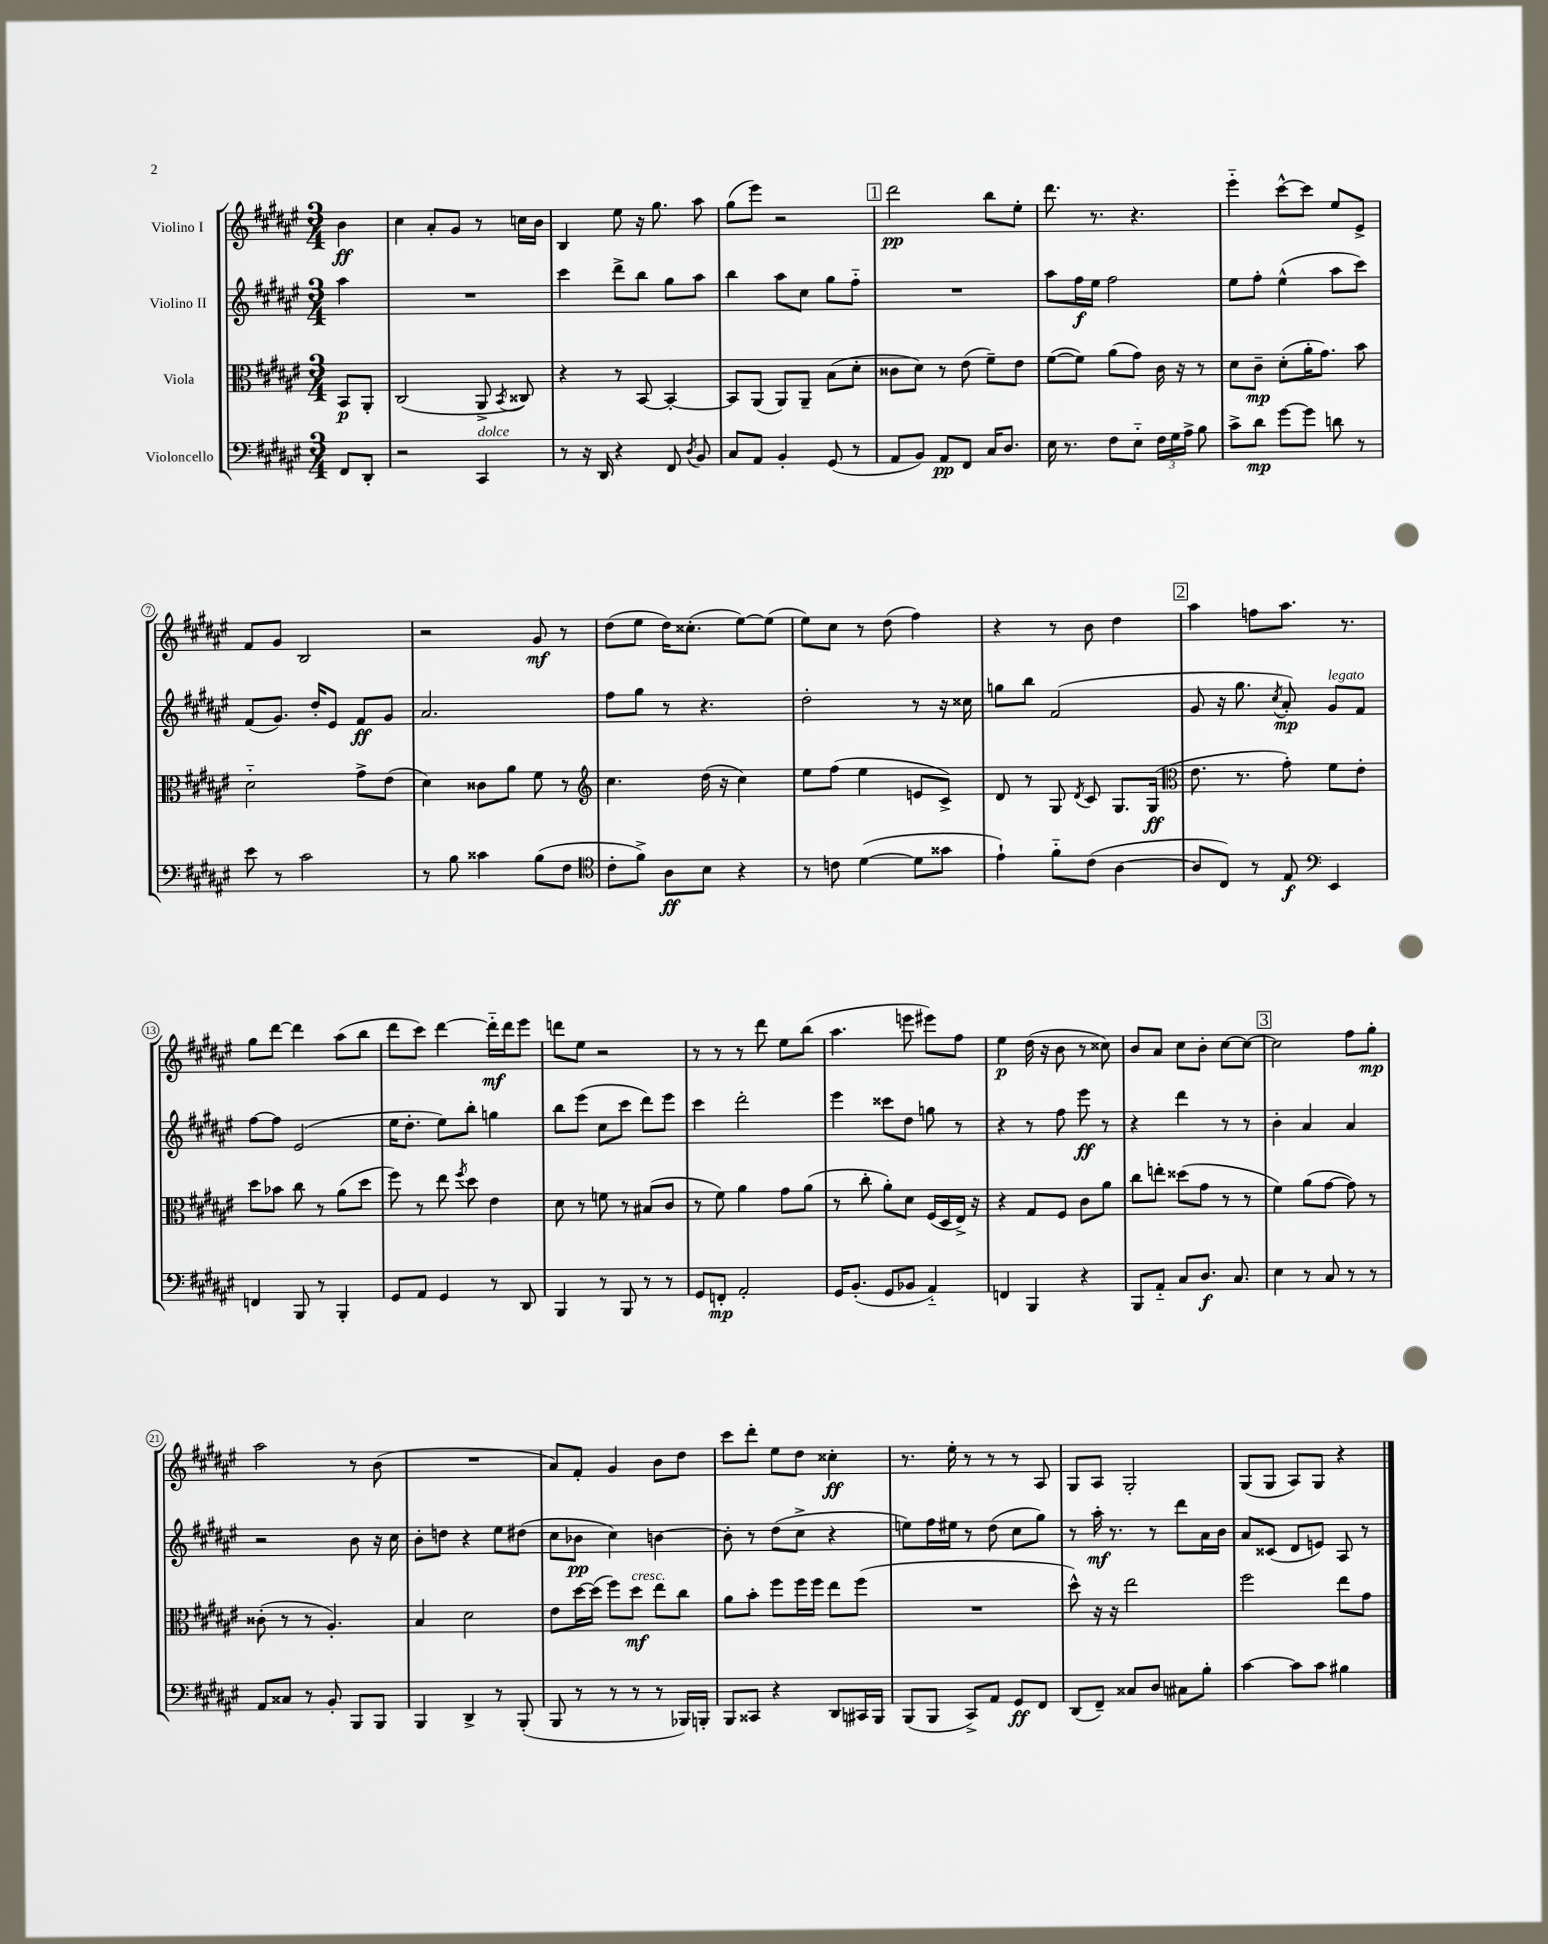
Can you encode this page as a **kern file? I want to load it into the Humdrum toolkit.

**kern	**kern	**kern	**kern
*staff4	*staff3	*staff2	*staff1
*clefF4	*clefC3	*clefG2	*clefG2
*k[f#c#g#d#a#e#]	*k[f#c#g#d#a#e#]	*k[f#c#g#d#a#e#]	*k[f#c#g#d#a#e#]
*M3/4	*M3/4	*M3/4	*M3/4
8FF#/L	8BB/L	4aa#\	4b\
8DD#'/J	8AA#'/J	.	.
=	=	=	=
2r	(2C#/	2.r	4cc#\
.	.	.	8a#'/L
.	.	.	8g#/J
4CC#/	8AA#^/	.	8r
.	8qBB/	.	.
.	8C##/)	.	16cc\LL
.	.	.	16b\JJ
=	=	=	=
8r	4r	4ccc#\	4B/
16r	.	.	.
16DD#/	.	.	.
4r	8r	8ddd#^\L	8ee#\
.	[8BB/	8bb\J	16r
.	.	.	8.gg#\
8FF#/	4BB'/_	8gg#\L	.
8qD#/	.	.	.
8BB/	.	8aa#\J	8aa#\
=	=	=	=
8C#/L	8BB/]L	4bb\	(8gg#\L
8AA#/J	(8AA#/J	.	8eee#\J)
4BB'/	8AA#/L)	8aa#\L	2r
.	8AA#~/J	8cc#\J	.
(8GG#/	(8B\L	8gg#\L	.
8r	8d#'\J	8ff#'~\J	.
=	=	=	=
8AA#/L	8c##\L	2.r	2ddd#\
8BB/J)	8d#\J)	.	.
8AA#/L	8r	.	.
8FF#/J	(8e#\	.	.
16C#/LK	8f#~\L)	.	8bb\L
8.D#/J	.	.	.
.	8e#\J	.	8ee#'\J
=	=	=	=
16E#\	([8f#\L	8aa#\L	8.ddd#\
8.r	.	.	.
.	8f#\]J)	16ff#\L	.
.	.	16ee#\JJ	8.r
8F#\L	(8a#\L	2ff#\	.
8E#'~\J	8g#\J)	.	4.r
24F#\LL	16c#\	.	.
24G#\	.	.	.
.	16r	.	.
24A#^\JJ	.	.	.
8B\	8r	.	.
=	=	=	=
8c#^\L	8d#\L	8ee#\L	4eee#'~\
8d#\J	8c#~\J	8ff#'\J	.
[8g#\L	(8d#'\L	(4ee#^^\	[8ccc#^^\L
8g#\]J	16a#'\K	.	8ccc#\]J
.	8.g#\J)	.	.
8d\	.	8aa#\L	8ee#/L
8r	8b\	8ccc#\J)	8e#^/J
=	=	=	=
8e#\	2d#'~\	(8f#/L	8f#/L
8r	.	8.g#/J)	8g#/J
2c#\	.	.	2B/
.	.	16dd#'/LK	.
.	.	8e#/J	.
.	8g#^\L	8f#/L	.
.	(8e#\J	8g#/J	.
=	=	=	=
8r	4d#\)	2.a#/	2r
8B\	.	.	.
4c##\	8c##\L	.	.
.	8a#\J	.	.
(8B\L	8f#\	.	8g#/
8F#\J	8r	.	8r
=	=	=	=
*clefC4	*clefG2	*	*
8c#'\L	4.cc#\	8ff#\L	(8dd#\L
8f#^\J)	.	8gg#\J	8ee#\J
8A#\L	.	8r	16dd#\LK)
.	.	.	(8.cc##'\J
8B\J	(16dd#\	4.r	.
.	16r	.	.
4r	4cc#\)	.	[8ee#\L)
.	.	.	(8ee#\]J
=	=	=	=
8r	8ee#\L	2dd#'\	8ee#\L)
8c\	(8ff#\J	.	8cc#\J
([4d#\	4ee#\	.	8r
.	.	.	(8dd#\
8d#\]L	8e/L	8r	4ff#\)
8g##\J	8c#^/J)	16r	.
.	.	16cc##\	.
=	=	=	=
4e#`\)	8d#/	8gg\L	4r
.	8r	8bb\J	.
8f#'~\L	8G#/	(2f#/	8r
.	8qd#/	.	.
(8c#\J	8c#/	.	8b\
[4A#\	8.G#/L	.	4dd#\
.	(16G#/Jk	.	.
=	=	=	=
*	*clefC3	*	*
8A#/]L	8.e#\	8g#/	4aa#\
8C#/J)	.	16r	.
.	8.r	8.gg#\	.
8r	.	.	8ff\L
.	.	8qcc#/	.
8E#/	8g#'\)	8a#'/)	8.aa#\J
*clefF4	*	*	*
4EE#/	8f#\L	8g#/L	.
.	.	.	8.r
.	8e#'\J	8f#/J	.
=	=	=	=
4FF/	8dd#\L	[8ff#\L	8gg#\L
.	8b-\J	8ff#\]J	[8ddd#\J
8BBB/	8cc#\	(2e#/	4ddd#\]
8r	8r	.	.
4BBB'/	(8a#\L	.	(8aa#\L
.	8dd#\J	.	8bb\J
=	=	=	=
8GG#/L	8ff#\)	16ee#\LK	8ddd#\L
.	.	8.dd#'\J	.
8AA#/J	8r	.	8ccc#\J)
4GG#/	8ee#\	8ee#\L)	[4ddd#\
.	8qff#/	.	.
.	8dd#\	8bb'\J	.
8r	4e#\	4gg\	16ddd#'~\]LL
.	.	.	16ddd#\J
8DD#/	.	.	8eee#\J
=	=	=	=
4BBB/	8d#\	8bb\L	8ddd\L
.	8r	(8eee#\J	8ee#\J
8r	8f\	8cc#\L	2r
8BBB/	8r	8ccc#\J	.
8r	(8B#/L	8ddd#\L)	.
8r	8c#/J	8eee#\J	.
=	=	=	=
8GG#/L	8r	4ccc#\	8r
8FF'/J	8f#\)	.	8r
2AA#'/	4a#\	2ddd#'\	8r
.	.	.	8ddd#\
.	8g#\L	.	8ee#\L
.	(8a#\J	.	(8bb\J
=	=	=	=
16GG#/LK	8r	4eee#\	4.aa#\
(8.BB'/J	.	.	.
.	8cc#'\	.	.
8GG#/L	8a#'\L)	8ccc##\L	.
8BB-/J	8d#\J	8dd#\J	8eee\
4AA#'~/)	(16F#/LL	8gg\	8eee#\L)
.	16D#/	.	.
.	16E#^/JJ)	8r	8ff#\J
.	16r	.	.
=	=	=	=
4FF/	4r	4r	4ee#\
4BBB/	8G#/L	8r	(16dd#\
.	.	.	16r
.	8F#/J	8ff#\	8b\
4r	8c#\L	8eee#\	8r
.	8a#\J	8r	8cc##\)
=	=	=	=
8BBB/L	8cc#\L	4r	8b/L
8AA#'~/J	8ee'\J	.	8a#/J
8C#/L	(8dd##\L	4ddd#\	8cc#\L
8.D#/J	8g#\J	.	8b'\J
.	8r	8r	[8cc#\L
8.C#/	.	.	.
.	8r	8r	8cc#\_J
=	=	=	=
4E#\	4f#\)	4b'\	2cc#\]
8r	(8a#\L	4a#/	.
8C#/	[8g#\J	.	.
8r	8g#\])	4a#/	8ff#\L
8r	8r	.	8gg#'\J
=	=	=	=
8AA#/L	(8c##'\	2r	2aa#\
8C##/J	8r	.	.
8r	8r	.	.
8BB'/	4.A#'/)	.	.
8BBB/L	.	8b\	8r
8BBB/J	.	16r	(8b\
.	.	16cc#\	.
=	=	=	=
4BBB/	4B/	8b'\L	2.r
.	.	8dd\J	.
4DD#^/	2d#\	4r	.
8r	.	8ee#\L	.
(8BBB'/	.	(8dd#\J	.
=	=	=	=
8BBB/	8e#\L	8cc#\L	8a#/L)
8r	[16dd#\L	8b-\J	8f#'/J
.	(16dd#\]JJ	.	.
8r	8ff#\L)	4cc#\)	4g#/
8r	8dd#\J	.	.
8r	8ee#\L	[4b\	8b\L
16BBB-/LL)	8cc#\J	.	8dd#\J
16BBB'/JJ	.	.	.
=	=	=	=
8BBB/L	8a#\L	8b'\]	8ccc#\L
8CC##/J	8b'\J	8r	8ddd#'\J
4r	8ff#\L	(8dd#\L	8ee#\L
.	16ff#\L	8cc#^\J	8dd#\J
.	16ff#\JJ	.	.
8DD#/L	8ee#\L	4r	4cc##'\
16CC#/L	(8ff#\J	.	.
16BBB/JJ	.	.	.
=	=	=	=
(8BBB/L	2.r	8ee\L)	8.r
8BBB/J	.	16ff#\L	.
.	.	16ee#\JJ	16ee#'\
8CC#^/L)	.	8r	8r
8AA#/J	.	(8dd#\	8r
8GG#/L	.	8cc#\L	8r
8FF#/J	.	8gg#\J)	8A#/
=	=	=	=
(8DD#/L	8dd#^^\)	8r	8G#/L
8FF#~/J)	16r	16aa#'\	8A#/J
.	16r	8.r	.
8C##/L	2ee#\	.	2G#'/
8D#/J	.	8r	.
8C#\L	.	8ddd#\L	.
8B'\J	.	16a#\L	.
.	.	16b\JJ	.
=	=	=	=
[4c#\	2ff#\	8a#/L	(8G#/L
.	.	(8c##/J	8G#/J
8c#\]L	.	8d#/L	8A#/L)
8c#\J	.	8e/J)	8G#/J
4B#\	8ee#\L	8A#/	4r
.	8g#\J	8r	.
==	==	==	==
*-	*-	*-	*-
